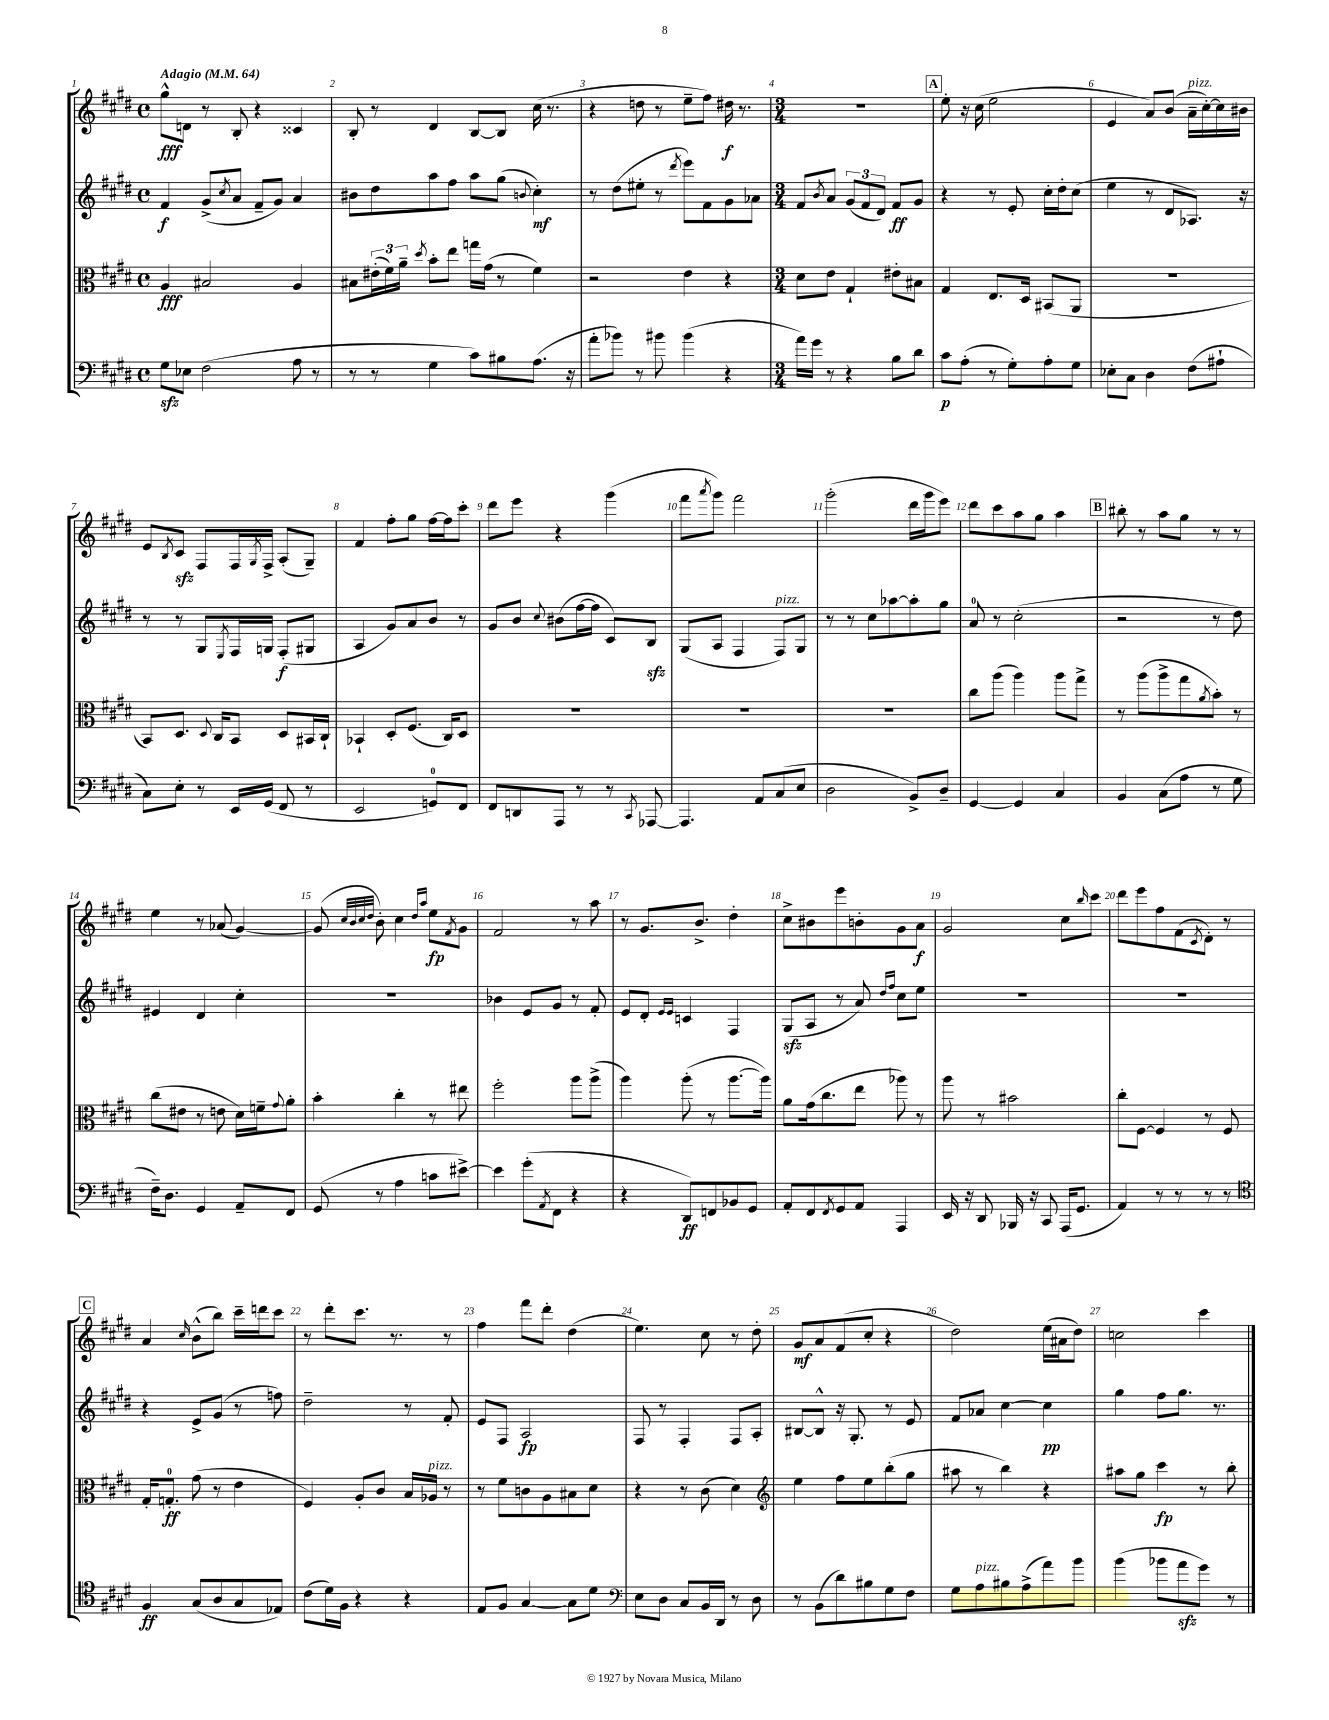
<<
\new StaffGroup <<
\new Staff = "s0" {
    \clef treble \key e \major \defaultTimeSignature \time 4/4 \tempo "Adagio" 4 = 64
    gis''8-^\fff d'8 r8 b8-. r4 cisis'4 |
    b8-. r8 dis'4 b8~ b8 cis''16( r8. |
    r4 d''8 r8 e''8-- fis''8) dis''16\f r8. |
    \numericTimeSignature \time 3/4 R2. |
    \mark \markup { \box "A" } e''8-. r16 cis''16( e''2 |
    e'4 a'8) b'8( a'16--^\markup { \italic "pizz." } cis''16~-.) cis''16 bis'16 |
    e'8 \acciaccatura { b8 } cis'8\sfz fis8 fis16 \acciaccatura { gis8 } fis16-> a8-.( gis8--) |
    fis'4 fis''8-. gis''8 fis''16~ fis''16 cis'''8-. |
    dis'''8 e'''8 r4 gis'''4( |
    fis'''8 \acciaccatura { a'''8 } gis'''8) fis'''2 |
    gis'''2-.( dis'''16 gis'''16 e'''8) |
    dis'''8 cis'''8 a''8 gis''8 a''4 |
    \mark \markup { \box "B" } bis''8-. r8 a''8 gis''8 r8 r8 |
    e''4 r8 aes'8( gis'4~) |
    gis'8( \grace { cis''32 b'32 cis''32 dis''32 } b'8-.) cis''4 \grace { dis''16 a''16 } e''8\fp \acciaccatura { fis'8 } gis'8 |
    fis'2 r8 a''8 |
    r8 gis'8. b'8.-> dis''4-. |
    cis''8-> bis'8 e'''8 b'8-. gis'8 a'8\f |
    gis'2 cis''8 \grace { b''16 } cis'''8 |
    dis'''8 e'''8 fis''8 fis'8( \acciaccatura { cis'8 } dis'8-.) r8 |
    \mark \markup { \box "C" } a'4 \grace { cis''16 } b'8-^( b''8) cis'''16-- d'''16 cis'''8 |
    r8 dis'''8-. cis'''8. r8. r8 |
    fis''4 fis'''8 dis'''8-. dis''4( |
    e''4.) cis''8 r8 dis''8-. |
    gis'8\mf a'8 fis'8( cis''8-. r4 |
    dis''2) e''16( ais'16 dis''8) |
    c''2 cis'''4 \bar "|." |
}
\new Staff = "s1" {
    \clef treble \key e \major \defaultTimeSignature \time 4/4
    fis'4\f gis'8->( \acciaccatura { cis''8 } a'8 fis'8-- gis'8) a'4 |
    bis'8 dis''8 a''8 fis''8 a''8 gis''8( \appoggiatura { b'8 } cis''4-.\mf) |
    r8 dis''8( eis''8-. r8 \acciaccatura { dis'''8 } e'''8) fis'8 gis'8 aes'8 |
    \numericTimeSignature \time 3/4 fis'8 \acciaccatura { b'8 } a'8 \tuplet 3/2 { gis'8( fis'8 dis'8) } fis'8\ff gis'8 |
    \mark \markup { \box "A" } r4 r8 e'8-. cis''16-. dis''16-. cis''8( |
    e''4 r8 dis'8 aes8.) r16 |
    r8 r8 gis8 \acciaccatura { e8 } fis16 g16 fis8-.\f( gis8 |
    a4 gis'8) a'8 b'8 r8 |
    gis'8 b'8 \appoggiatura { cis''8 } bis'8( fis''16~ fis''16 cis'8) b8\sfz |
    gis8( a8 fis4 fis8^\markup { \italic "pizz." }) gis8 |
    r8 r8 cis''8 aes''8~ aes''8-. gis''8 |
    a'8-0 r8 cis''2-.( |
    \mark \markup { \box "B" } r2 r8 dis''8) |
    eis'4 dis'4 cis''4-. |
    R2. |
    bes'4 e'8 gis'8 r8 fis'8-. |
    e'8 dis'8-. \grace { e'16 e'16 } c'4 fis4 |
    gis8\sfz( a8 r8 a'8) \grace { dis''16 fis''16 } cis''8 e''8 |
    R2. |
    R2. |
    \mark \markup { \box "C" } r4 e'8-> gis'8( r8 f''8) |
    dis''2-- r8 fis'8-. |
    e'8 fis8 a2\fp |
    fis8 r8 fis4-. fis8 a8-. |
    bis8~ bis8-^ r16 gis8.-. r8 e'8 |
    fis'8 aes'8 cis''4~ cis''4\pp |
    gis''4 fis''8 gis''8. r8. \bar "|." |
}
\new Staff = "s2" {
    \clef alto \key e \major \defaultTimeSignature \time 4/4
    a4\fff bis2 a4 |
    bis8 \tuplet 3/2 { eis'16-.( fis'16) a'16-- } \acciaccatura { dis''8 } b'8-. e''8 g''16 gis'16( r8 fis'4) |
    r2 e'4 r4 |
    \numericTimeSignature \time 3/4 dis'8 e'8 gis4-! eis'8-. bis8 |
    \mark \markup { \box "A" } gis4 e8. dis16 bis,8( a,8 |
    R2. |
    b,8) dis8. \appoggiatura { dis8 } cis16 b,8 dis8 bis,16 cis16-! |
    bes,4-! dis8-. fis8.( cis16) dis8 |
    R2. |
    R2. |
    R2. |
    cis''8 a''8( a''4) a''8 gis''8-> |
    \mark \markup { \box "B" } r8 a''8( a''8-> gis''8 \acciaccatura { a'8 } b'8-.) r8 |
    cis''8( eis'8 r8 e'8 dis'16) f'16-- \appoggiatura { gis'8 } a'8-. |
    b'4-. cis''4-. r8 eis''8 |
    fis''2-. a''8 a''8->( |
    a''4) a''8-.( r8 a''8.~ a''16) |
    a'8 gis'16( cis''8. e''8 aes''8) r8 |
    a''8 r8 bis'2 |
    cis''8-. fis8~ fis4 r8 fis8 |
    \mark \markup { \box "C" } gis16-. g8.-0-.\ff gis'8( r8 e'4 |
    fis4) a8-. cis'8 b16 aes16^\markup { \italic "pizz." } r8 |
    r8 fis'8 c'8 a8 bis8 dis'8 |
    r4 r8 cis'8( dis'4) |
    \clef treble e''4 fis''8 e''8 b''8-.( gis''8 |
    ais''8 r8 b''4) r4 |
    ais''8 gis''8 cis'''4\fp r8 b''8-. \bar "|." |
}
\new Staff = "s3" {
    \clef bass \key e \major \defaultTimeSignature \time 4/4
    gis8\sfz ees8 fis2( a8 r8 |
    r8 r8 gis4 cis'8) bis8 a8.( r16 |
    a'8-. bes'8) r8 bis'8 bis'4( r4 |
    \numericTimeSignature \time 3/4 a'16) gis'16 r8 r4 b8 dis'8 |
    \mark \markup { \box "A" } cis'8\p a8-.( r8 gis8-.) a8-. gis8 |
    ees8-. cis8 dis4 fis8( ais8-! |
    cis8) e8-. r8 e,16 gis,16( fis,8 r8 |
    e,2 g,8-0) fis,8 |
    fis,8 d,8 a,,8 r8 r8 \acciaccatura { cis,8 } aes,,8~ |
    aes,,4. a,8 cis8( e8 |
    dis2 b,8->) dis8-- |
    gis,4~ gis,4 cis4 |
    \mark \markup { \box "B" } b,4 cis8( a8 r8 gis8 |
    fis16--) dis8. gis,4 a,8-- fis,8 |
    gis,8( r8 a4 c'8 eis'8~->) |
    eis'4 gis'8-.( \acciaccatura { a,8 } fis,8 r4 |
    r4 dis,8\ff) f,8 bes,8 gis,8 |
    a,8-. fis,8 \acciaccatura { fis,8 } gis,8 a,8 a,,4 |
    e,16 r16 dis,8 bes,,16 r16 cis,8 a,,16( gis,8. |
    a,4) r8 r8 r8 r8 |
    \mark \markup { \box "C" } \clef tenor fis4\ff gis8( a8 gis8 ees8) |
    cis'8( dis'16) fis16 r4 r4 |
    e8 fis8 gis4~ gis8 dis'8 |
    \clef bass e8 dis8 cis8 b,16 dis,16 r8 dis8 |
    r8 b,8( dis'8) bis8 gis8 fis8 |
    gis8 a8^\markup { \italic "pizz." } bis8 a8->( a'8) b'8 |
    b'4( bes'8 a'8\sfz gis'8) r8 \bar "|." |
}
>>
>>
\layout { \context { \Score \override BarNumber.break-visibility = ##(#f #t #t) barNumberVisibility = #all-bar-numbers-visible } }
